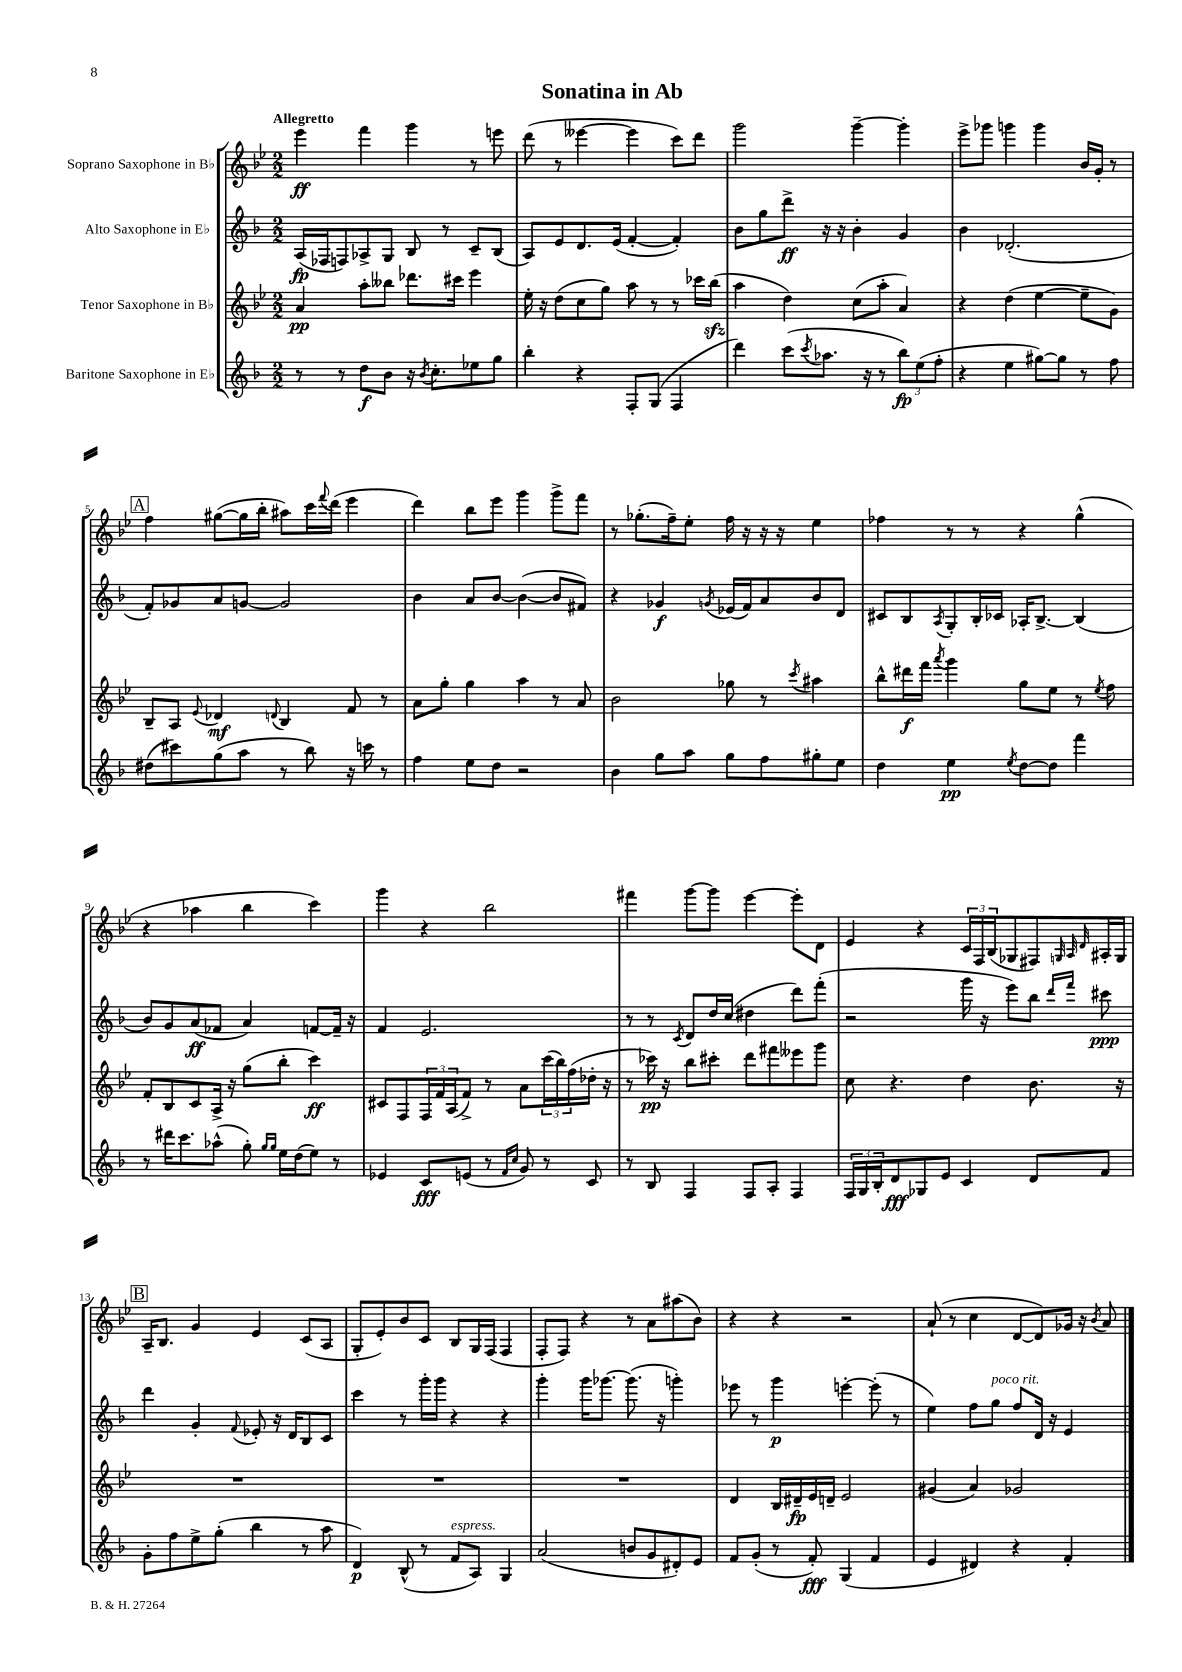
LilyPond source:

\header { title = "Sonatina in Ab" }
<<
\new StaffGroup <<
\new Staff = "s0" \with { instrumentName = "Soprano Saxophone in Bb" } {
    \clef treble \key bes \major \numericTimeSignature \time 2/2 \tempo "Allegretto"
    ees'''4\ff f'''4 g'''4 r8 e'''8 |
    d'''8( r8 eeses'''4~ eeses'''4 c'''8) d'''8 |
    g'''2 g'''4~-- g'''4-. |
    ees'''8-> ges'''8 g'''4 g'''4 bes'16 g'16-. r8 |
    \mark \markup { \box "A" } f''4 gis''8~( gis''16 bes''16-. ais''8) c'''16 \appoggiatura { f'''8 } d'''16( ees'''4 |
    d'''4) bes''8 ees'''8 g'''4 g'''8-> f'''8 |
    r8 ges''8.-.( f''16--) ees''8-. f''16 r16 r16 r16 ees''4 |
    fes''4 r8 r8 r4 g''4-^( |
    r4 aes''4 bes''4 c'''4) |
    g'''4 r4 bes''2 |
    fis'''4 g'''8~ g'''8 ees'''4~ ees'''8-. d'8 |
    ees'4 r4 \tuplet 3/2 { c'16 f16 bes16( } ges8 fis8) \grace { g32 a32 d'32 } ais16-. g16 |
    \mark \markup { \box "B" } a16-- bes8. g'4 ees'4 c'8( a8 |
    g8-. ees'8-.) bes'8 c'8 bes8 g16 f16( f4 |
    f8-. f8) r4 r8 a'8 ais''8( bes'8) |
    r4 r4 r2 |
    a'8-!( r8 c''4 d'8~ d'8) ges'16 r16 \acciaccatura { bes'8 } a'8 \bar "|." |
}
\new Staff = "s1" \with { instrumentName = "Alto Saxophone in Eb" } {
    \clef treble \key f \major \numericTimeSignature \time 2/2
    a16\fp( fes16 f8) aes8-> g8 bes8 r8 c'8-- bes8( |
    a8) e'8 d'8. e'16( f'4~-. f'4-.) |
    bes'8 g''8 d'''8->\ff r16 r16 bes'4-. g'4 |
    bes'4 des'2.-.( |
    \mark \markup { \box "A" } f'8-.) ges'8 a'8 g'8~ g'2 |
    bes'4 a'8 bes'8~ bes'4~( bes'8 fis'8) |
    r4 ges'4\f \acciaccatura { g'8 } ees'16( f'16) a'8 bes'8 d'8 |
    cis'8 bes8 \acciaccatura { a8 } g8-. bes16-. ces'16 aes16-. bes8.~-> bes4( |
    bes'8) g'8 a'8\ff( fes'8 a'4) f'8~ f'16-- r16 |
    f'4 e'2. |
    r8 r8 \acciaccatura { c'8 } d'8 d''16 c''16( dis''4 d'''8) f'''8-.( |
    r2 g'''16 r16 e'''8) bes''8 \grace { d'''16 f'''16 } cis'''8\ppp |
    \mark \markup { \box "B" } d'''4 g'4-. \appoggiatura { f'8 } ees'8-. r16 d'16 bes8 c'8 |
    c'''4 r8 g'''16-. g'''16 r4 r4 |
    g'''4-. g'''16 ges'''8.~ ges'''8.( r16 g'''4-.) |
    ees'''8 r8 g'''4\p e'''4~-. e'''8-.( r8 |
    e''4) f''8 g''8^\markup { \italic "poco rit." } f''8 d'16 r16 e'4 \bar "|." |
}
\new Staff = "s2" \with { instrumentName = "Tenor Saxophone in Bb" } {
    \clef treble \key bes \major \numericTimeSignature \time 2/2
    a'4\pp a''8-. beses''8 des'''8. cis'''16 ees'''4 |
    ees''16-. r16 d''8( c''8 g''8) a''8 r8 r8 ces'''16 bes''16\sfz( |
    a''4 d''4) c''8( a''8-. a'4) |
    r4 d''4( ees''4~ ees''8-- g'8) |
    \mark \markup { \box "A" } bes8-- a8 \appoggiatura { ees'8 } des'4\mf \appoggiatura { d'8 } bes4 f'8 r8 |
    a'8 g''8-. g''4 a''4 r8 a'8 |
    bes'2 ges''8 r8 \acciaccatura { c'''8 } ais''4 |
    bes''8-^ dis'''16\f f'''16 \acciaccatura { a'''8 } g'''4 g''8 ees''8 r8 \acciaccatura { ees''8 } f''8 |
    f'8-. bes8 c'8 a16-> r16 g''8( bes''8-. c'''4\ff) |
    cis'8 f8 \tuplet 3/2 { f16 f'16 a16( } f'8->) r8 a'8 \tuplet 3/2 { c'''16( bes''16) f''16( } des''16-. r16 |
    r8 ces'''16\pp) r16 bes''8 cis'''8-. d'''8 fis'''8 eeses'''8 g'''8 |
    c''8 r4. d''4 bes'8. r16 |
    \mark \markup { \box "B" } R1 |
    R1 |
    R1 |
    d'4 bes16 dis'16--\fp ees'16 d'16-- ees'2 |
    gis'4( a'4) ges'2 \bar "|." |
}
\new Staff = "s3" \with { instrumentName = "Baritone Saxophone in Eb" } {
    \clef treble \key f \major \numericTimeSignature \time 2/2
    r8 r8 d''8\f bes'8 r16 \acciaccatura { bes'8 } c''8.-. ees''8 g''8 |
    bes''4-. r4 f8-. g8( f4 |
    d'''4) c'''8( \acciaccatura { c'''8 } aes''8. r16 r8 \tuplet 3/2 { bes''8\fp) e''8( f''8-. } |
    r4 e''4 gis''8~) gis''8 r8 f''8 |
    \mark \markup { \box "A" } dis''8( cis'''8) g''8( a''8 r8 bes''8) r16 c'''16 r8 |
    f''4 e''8 d''8 r2 |
    bes'4 g''8 a''8 g''8 f''8 gis''8-. e''8 |
    d''4 e''4\pp \acciaccatura { e''8 } d''8~ d''8 f'''4 |
    r8 dis'''16 c'''8. aes''8-^( g''8-.) \grace { g''16 g''16 } e''16 d''16( e''8) r8 |
    ees'4 c'8\fff e'8( r8 \grace { f'16 c''16 } g'8) r8 c'8 |
    r8 bes8 f4 f8 a8-. f4 |
    \tuplet 3/2 { f16 g16 bes16-. } d'8\fff ges8 e'8 c'4 d'8 f'8 |
    \mark \markup { \box "B" } g'8-. f''8 e''8-> g''8-.( bes''4 r8 a''8 |
    d'4\p) bes8-^( r8 f'8^\markup { \italic "espress." } a8) g4 |
    a'2( b'8 g'8 dis'8-.) e'8 |
    f'8 g'8-.( r8 f'8-.\fff) g4( f'4 |
    e'4 dis'4) r4 f'4-. \bar "|." |
}
>>
>>
